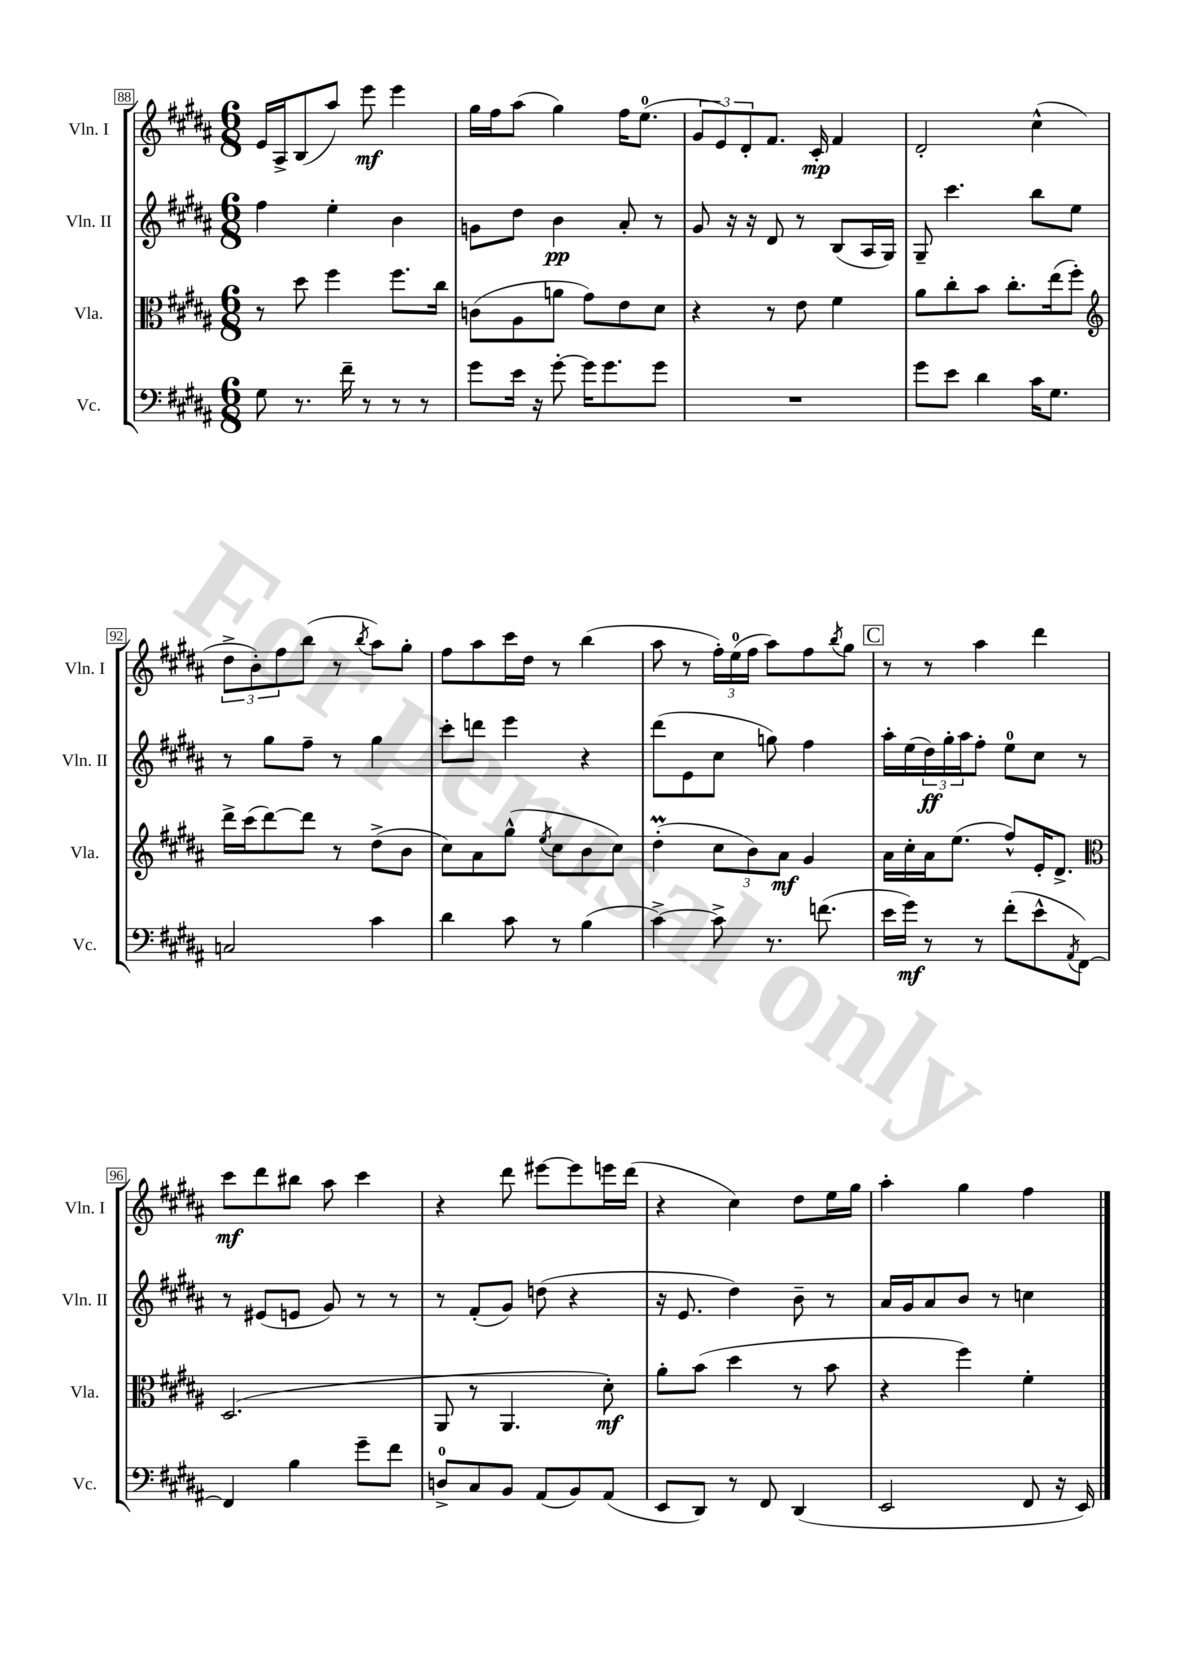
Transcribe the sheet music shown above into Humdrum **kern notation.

**kern	**dynam	**kern	**dynam	**kern	**dynam	**kern	**dynam
*part4	*part4	*part3	*part3	*part2	*part2	*part1	*part1
*staff4	*staff4	*staff3	*staff3	*staff2	*staff2	*staff1	*staff1
*I"Vc.	*	*I"Vla.	*	*I"Vln. II	*	*I"Vln. I	*
*I'Vc.	*	*I'Vla.	*	*I'Vln. II	*	*I'Vln. I	*
*clefF4	*	*clefC3	*	*clefG2	*	*clefG2	*
*k[f#c#g#d#a#]	*	*k[f#c#g#d#a#]	*	*k[f#c#g#d#a#]	*	*k[f#c#g#d#a#]	*
*M6/8	*	*M6/8	*	*M6/8	*	*M6/8	*
=88	=88	=88	=88	=88	=88	=88	=88
8G#\	.	8r	.	4ff#\	.	16e/LL	.
.	.	.	.	.	.	16A#^/J	.
8.r	.	8dd#\	.	.	.	(8B/	.
.	.	4ff#\	.	4ee'\	.	8aa#/J)	.
16f#~\	.	.	.	.	.	.	.
8r	.	.	.	.	.	8eee\	mf
8r	.	8.ff#\L	.	4b\	.	4eee\	.
8r	.	.	.	.	.	.	.
.	.	16cc#\Jk	.	.	.	.	.
=89	=89	=89	=89	=89	=89	=89	=89
8g#\L	.	(8cn\L	.	8gn\L	.	16gg#\LL	.
.	.	.	.	.	.	16ff#\J	.
16e\Jk	.	8A#\	.	8dd#\J	.	(8aa#\J	.
16r	.	.	.	.	.	.	.
[8g#'\	.	8an\J	.	4b\	pp	4gg#\)	.
16g#\KL]	.	8g#\L)	.	.	.	.	.
8.g#\	.	.	.	.	.	.	.
.	.	8e\	.	8a#'/	.	16ff#\KL	.
.	.	.	.	.	.	(8.ee\J	.
8g#\J	.	8d#\J	.	8r	.	.	.
=90	=90	=90	=90	=90	=90	=90	=90
2.r	.	4r	.	8g#/	.	12g#/L	.
.	.	.	.	.	.	12e/)	.
.	.	.	.	16r	.	.	.
.	.	.	.	.	.	12d#'/	.
.	.	.	.	16r	.	.	.
.	.	8r	.	8d#/	.	8.f#/J	.
.	.	8e\	.	8r	.	.	.
.	.	.	.	.	.	16c#'/	mp
.	.	4f#\	.	(8B/L	.	4f#/	.
.	.	.	.	16A#/L	.	.	.
.	.	.	.	16G#/JJ)	.	.	.
=91	=91	=91	=91	=91	=91	=91	=91
8g#\L	.	8a#\L	.	8G#~/	.	2d#'/	.
8e\J	.	8cc#'\	.	4.ccc#\	.	.	.
4d#\	.	8b\J	.	.	.	.	.
.	.	8.cc#'\L	.	.	.	.	.
16c#\KL	.	.	.	8bb\L	.	(4cc#^^\	.
8.G#\J	.	(16ee\k	.	.	.	.	.
.	.	8ff#'\J)	.	8ee\J	.	.	.
!!LO:LB:g=z
=92	=92	=92	=92	=92	=92	=92	=92
*	*	*clefG2	*	*	*	*	*
2Cn/	.	16ddd#^\LL	.	8r	.	12dd#^\L	.
.	.	(16ccc#\J	.	.	.	.	.
.	.	.	.	.	.	12b'\)	.
.	.	[8ddd#\)	.	8gg#\L	.	.	.
.	.	.	.	.	.	12ff#\	.
.	.	8ddd#\J]	.	8ff#~\J	.	(8bb\J	.
.	.	8r	.	8r	.	8r	.
.	.	.	.	.	.	8qbb/	.
4c#\	.	(8dd#^\L	.	4gg#\	.	8aa#\L)	.
.	.	8b\J	.	.	.	8gg#'\J	.
=93	=93	=93	=93	=93	=93	=93	=93
4d#\	.	8cc#\L)	.	8ccc#'\L	.	8ff#\L	.
.	.	8a#\	.	8dddn\J	.	8aa#\	.
8c#\	.	(8gg#^^\J	.	4eee\	.	16ccc#\L	.
.	.	.	.	.	.	16dd#\JJ	.
.	.	8qee/	.	.	.	.	.
8r	.	8cc#\L	.	.	.	8r	.
(4B\	.	8b\	.	4r	.	(4bb\	.
.	.	8cc#\J)	.	.	.	.	.
=94	=94	=94	=94	=94	=94	=94	=94
[4c#^\)	.	(4dd#m'\	.	(8ddd#\L	.	8aa#\	.
.	.	.	.	8e\	.	8r	.
8c#^\]	.	12cc#\L	.	8cc#\J	.	24ff#'\LL)	.
.	.	.	.	.	.	(24ee\	.
.	.	12b\)	.	.	.	24ff#\JJ	.
8.r	.	.	.	8ggn\)	.	8aa#\L)	.
.	.	12a#\J	mf	.	.	.	.
.	.	4g#/	.	4ff#\	.	8ff#\	.
(8.fn\	.	.	.	.	.	.	.
.	.	.	.	.	.	8qbb/	.
.	.	.	.	.	.	8gg#\J	.
!!LO:REH:place=s1:t=C
=95	=95	=95	=95	=95	=95	=95	=95
16e\LL	.	16a#\LL	.	16aa#'\LL	.	8r	.
16g#\JJ)	mf	16cc#'\	.	(16ee\	.	.	.
8r	.	16a#\J	.	24dd#\)	ff	8r	.
.	.	.	.	24gg#'\	.	.	.
.	.	(8.ee\J	.	.	.	.	.
.	.	.	.	24aa#\J	.	.	.
8r	.	.	.	8ff#'\J	.	4aa#\	.
(8f#'\L	.	8ff#^^/L)	.	8ee\L	.	.	.
8e^^\	.	16e'/K	.	8cc#\J	.	4ddd#\	.
.	.	8.d#^/J	.	.	.	.	.
8qAA#/	.	.	.	.	.	.	.
[8FF#\J)	.	.	.	8r	.	.	.
!!LO:LB:g=z
=96	=96	=96	=96	=96	=96	=96	=96
*	*	*clefC3	*	*	*	*	*
4FF#/]	.	(2.D#/	.	8r	.	8ccc#\L	mf
.	.	.	.	(8e#X/L	.	8ddd#\	.
4B\	.	.	.	8en/J	.	8bb#X\J	.
.	.	.	.	8g#/)	.	8aa#\	.
8g#~\L	.	.	.	8r	.	4ccc#\	.
8f#\J	.	.	.	8r	.	.	.
=97	=97	=97	=97	=97	=97	=97	=97
8Dn^/L	.	8AA#/	.	8r	.	4r	.
8C#/	.	8r	.	(8f#'/L	.	.	.
8BB/J	.	4.AA#/	.	8g#/J)	.	8ddd#\	.
(8AA#/L	.	.	.	(8ddn\	.	[8eee#X\L	.
8BB/)	.	.	.	4r	.	8eee#\]	.
(8AA#/J	.	8d#'\)	mf	.	.	16eeen\L	.
.	.	.	.	.	.	(16ddd#\JJ	.
=98	=98	=98	=98	=98	=98	=98	=98
8EE/L	.	8a#'\L	.	16r	.	4r	.
.	.	.	.	8.e/	.	.	.
8DD#/J)	.	(8b\J	.	.	.	.	.
8r	.	4dd#\	.	4dd#\)	.	4cc#\)	.
8FF#/	.	.	.	.	.	.	.
(4DD#/	.	8r	.	8b~\	.	8dd#\L	.
.	.	8b\	.	8r	.	16ee\L	.
.	.	.	.	.	.	16gg#\JJ	.
=99	=99	=99	=99	=99	=99	=99	=99
2EE/	.	4r	.	16a#/LL	.	4aa#'\	.
.	.	.	.	16g#/J	.	.	.
.	.	.	.	8a#/	.	.	.
.	.	4ff#\)	.	8b/J	.	4gg#\	.
.	.	.	.	8r	.	.	.
8FF#/	.	4f#'\	.	4ccn\	.	4ff#\	.
16r	.	.	.	.	.	.	.
16EE/)	.	.	.	.	.	.	.
==	==	==	==	==	==	==	==
*-	*-	*-	*-	*-	*-	*-	*-
